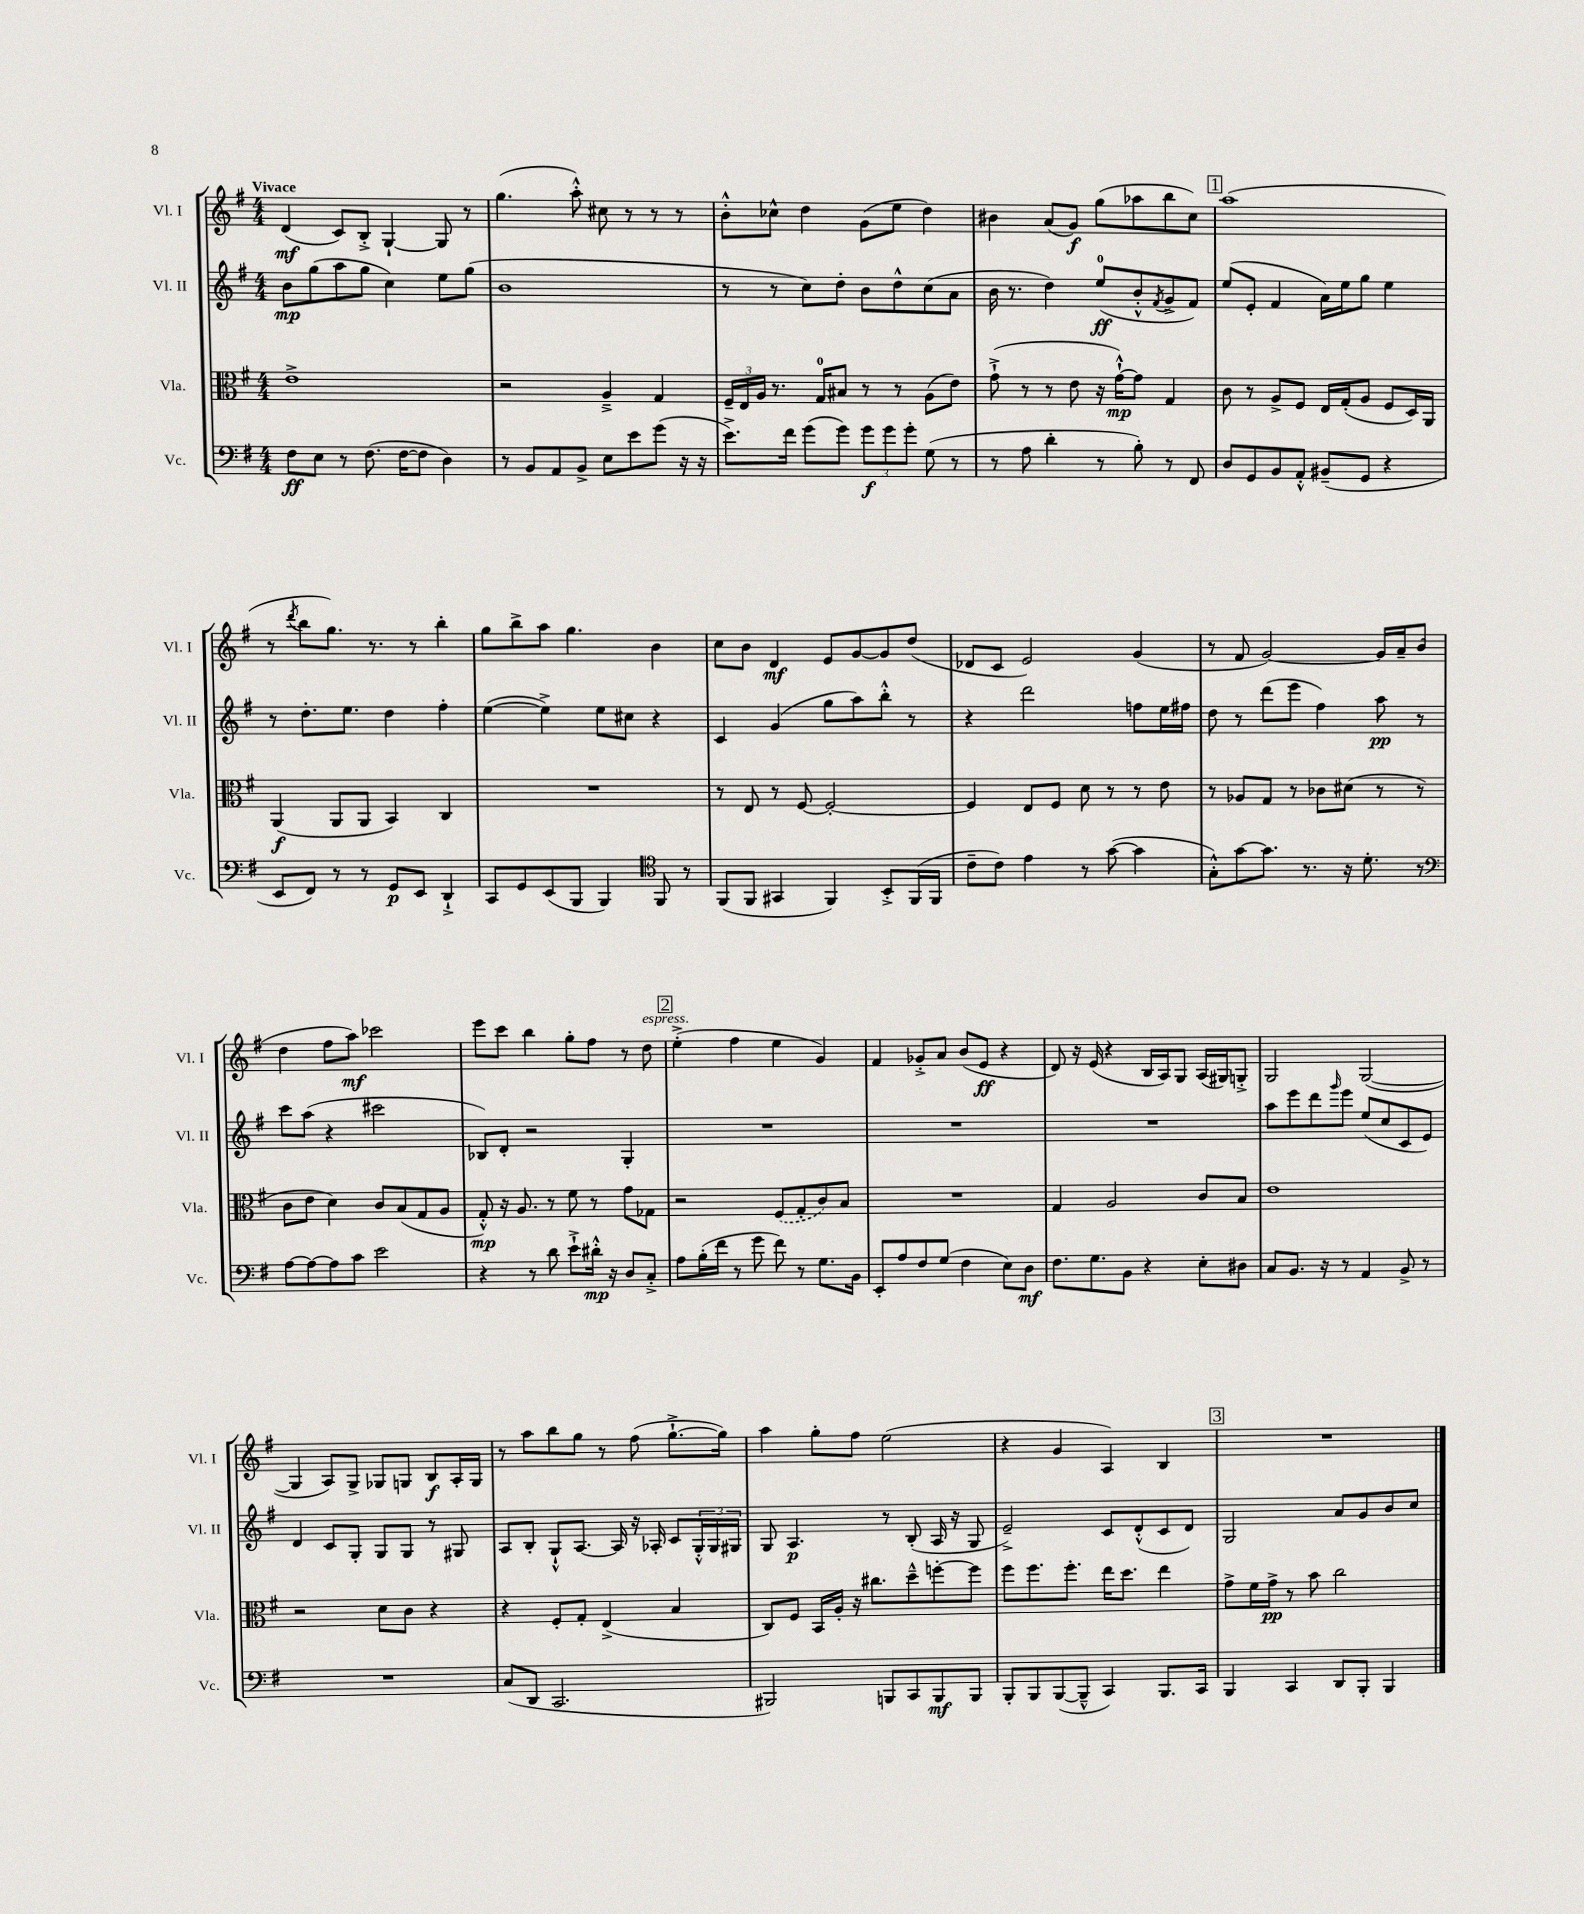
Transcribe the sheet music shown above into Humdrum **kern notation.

**kern	**dynam	**kern	**dynam	**kern	**dynam	**kern	**dynam
*part4	*part4	*part3	*part3	*part2	*part2	*part1	*part1
*staff4	*staff4	*staff3	*staff3	*staff2	*staff2	*staff1	*staff1
*I"Vc.	*	*I"Vla.	*	*I"Vl. II	*	*I"Vl. I	*
*I'Vc.	*	*I'Vla.	*	*I'Vl. II	*	*I'Vl. I	*
*clefF4	*	*clefC3	*	*clefG2	*	*clefG2	*
*k[f#]	*	*k[f#]	*	*k[f#]	*	*k[f#]	*
*M4/4	*	*M4/4	*	*M4/4	*	*M4/4	*
=1	=1	=1	=1	=1	=1	=1	=1
!	!	!	!	!	!	!LO:TX:a:B:t=Vivace	!
8F#\L	ff	1e^	.	8b\L	mp	(4d/	mf
8E\J	.	.	.	(8gg\	.	.	.
8r	.	.	.	8aa\	.	8c/L)	.
(8.F#\	.	.	.	8gg\J	.	8B'^/J	.
.	.	.	.	4cc\)	.	[4G`/	.
[16F#\KL	.	.	.	.	.	.	.
8F#\J]	.	.	.	.	.	.	.
4D\)	.	.	.	8ee\L	.	8G/]	.
.	.	.	.	(8gg\J	.	8r	.
=2	=2	=2	=2	=2	=2	=2	=2
8r	.	2r	.	1b	.	(4.gg\	.
8BB/L	.	.	.	.	.	.	.
8AA/	.	.	.	.	.	.	.
8BB^/J	.	.	.	.	.	8aa'^^\)	.
8E\L	.	4A~^/	.	.	.	8cc#X\	.
8e\	.	.	.	.	.	8r	.
(8g\J	.	4G/	.	.	.	8r	.
16r	.	.	.	.	.	8r	.
16r	.	.	.	.	.	.	.
=3	=3	=3	=3	=3	=3	=3	=3
8.e^\L)	.	24F#~/LL	.	8r	.	8b'^^\L	.
.	.	24E/	.	.	.	.	.
.	.	24A/JJ	.	.	.	.	.
.	.	8.r	.	8r	.	8cc-X^^\J	.
16f#\Jk	.	.	.	.	.	.	.
(8g\L	.	.	.	8cc\L)	.	4dd\	.
.	.	16G/KL	.	.	.	.	.
8g\J)	.	8B#X/J	.	8dd'\J	.	.	.
12g\L	f	8r	.	8b\L	.	(8g\L	.
12g\	.	.	.	.	.	.	.
.	.	8r	.	8dd^^\	.	8ee\J	.
12g'\J	.	.	.	.	.	.	.
(8G\	.	(8A\L	.	(8cc\	.	4dd\)	.
8r	.	8e\J)	.	8a\J	.	.	.
=4	=4	=4	=4	=4	=4	=4	=4
8r	.	(8g`^\	.	16b\	.	4b#X\	.
.	.	.	.	8.r	.	.	.
8A\	.	8r	.	.	.	.	.
4d'\	.	8r	.	4dd\)	.	(8a/L	.
.	.	8e\	.	.	.	8g/J)	f
8r	.	16r	.	(8ee/L	ff	(8gg\L	.
.	.	[16g`^^\KL)	mp	.	.	.	.
8B'\)	.	8g\J]	.	8b'^^/	.	8aa-X\	.
.	.	.	.	8qf#/	.	.	.
8r	.	4G/	.	8g^/	.	8bb\	.
8FF#/	.	.	.	8f#/J)	.	8cc\J)	.
!!LO:REH:place=s1:t=1
=5	=5	=5	=5	=5	=5	=5	=5
8D/L	.	8c\	.	(8ee/L	.	(1aa	.
8GG/	.	8r	.	8e'/J	.	.	.
8BB/	.	8A^/L	.	4f#/	.	.	.
8AA'^^/J	.	8F#/J	.	.	.	.	.
(8BB#X~/L	.	16E/LL	.	16a\LL)	.	.	.
.	.	(16G'/J	.	16ee\J	.	.	.
8GG/J	.	8A/J	.	8gg\J	.	.	.
4r	.	8F#/L	.	4ee\	.	.	.
.	.	16D/L)	.	.	.	.	.
.	.	16AA/JJ	.	.	.	.	.
!!LO:LB:g=z
=6	=6	=6	=6	=6	=6	=6	=6
8EE/L	.	(4AA/	f	8r	.	8r	.
.	.	.	.	.	.	8qddd/	.
8FF#/J)	.	.	.	8.dd'\L	.	8bb\L	.
8r	.	8AA/L	.	.	.	8.gg\J)	.
.	.	.	.	8.ee\J	.	.	.
8r	.	8AA/J	.	.	.	.	.
.	.	.	.	.	.	8.r	.
8GG/L	p	4BB/)	.	4dd\	.	.	.
8EE/J	.	.	.	.	.	8r	.
4DD`^/	.	4C/	.	4ff#'\	.	4bb'\	.
=7	=7	=7	=7	=7	=7	=7	=7
8CC/L	.	1r	.	([4ee\	.	8gg\L	.
8GG/	.	.	.	.	.	8bb^\	.
(8EE/	.	.	.	4ee^\])	.	8aa\J	.
8BBB/J	.	.	.	.	.	4.gg\	.
4BBB/)	.	.	.	8ee\L	.	.	.
.	.	.	.	8cc#X\J	.	.	.
*clefC4	*	*	*	*	*	*	*
8FF#/	.	.	.	4r	.	4b\	.
8r	.	.	.	.	.	.	.
=8	=8	=8	=8	=8	=8	=8	=8
(8FF#/L	.	8r	.	4c/	.	8cc\L	.
8FF#/J	.	8E/	.	.	.	8b\J	.
4GG#X/	.	8r	.	(4g/	.	4d/	mf
.	.	[8F#/	.	.	.	.	.
4FF#/)	.	2F#'/_	.	8gg\L	.	8e/L	.
.	.	.	.	8aa\)	.	[8g/	.
8BB'^/L	.	.	.	8bb'^^\J	.	8g/]	.
(16FF#/L	.	.	.	8r	.	(8dd/J	.
16FF#/JJ	.	.	.	.	.	.	.
=9	=9	=9	=9	=9	=9	=9	=9
8c~\L	.	4F#/]	.	4r	.	8d-X/L	.
8c\J)	.	.	.	.	.	8c/J	.
4e\	.	8E/L	.	2ddd\	.	2e/)	.
.	.	8F#/J	.	.	.	.	.
8r	.	8d\	.	.	.	.	.
([8g\	.	8r	.	.	.	.	.
4g\]	.	8r	.	8ffn\L	.	(4g/	.
.	.	8e\	.	16ee\L	.	.	.
.	.	.	.	16ff#X\JJ	.	.	.
=10	=10	=10	=10	=10	=10	=10	=10
8G'^^\L)	.	8r	.	8dd\	.	8r	.
[8g\	.	8A-X/L	.	8r	.	8f#/	.
8.g\J]	.	8G/J	.	(8ddd\L	.	[2g/)	.
.	.	8r	.	8eee\J	.	.	.
8.r	.	.	.	.	.	.	.
.	.	8c-X\L	.	4ff#\)	.	.	.
16r	.	(8d#X\J	.	.	.	.	.
8.d'\	.	.	.	.	.	.	.
.	.	8r	.	8aa\	pp	16g/LL]	.
.	.	.	.	.	.	16a~/J	.
8r	.	8r	.	8r	.	(8b/J	.
!!LO:LB:g=z
=11	=11	=11	=11	=11	=11	=11	=11
*clefF4	*	*	*	*	*	*	*
[8A\L	.	8c\L	.	8ccc\L	.	4dd\	.
8A\_	.	8e\J	.	(8aa\J	.	.	.
8A\]	.	4d\)	.	4r	.	8ff#\L	.
8c\J	.	.	.	.	.	8aa\J)	mf
2e\	.	8c/L	.	2ccc#X\	.	2ccc-X\	.
.	.	(8B/	.	.	.	.	.
.	.	8G/	.	.	.	.	.
.	.	8A/J	.	.	.	.	.
=12	=12	=12	=12	=12	=12	=12	=12
4r	.	8G'^^/)	mp	8B-X/L)	.	8eee\L	.
.	.	16r	.	8d'/J	.	8ccc\J	.
.	.	8.A/	.	.	.	.	.
8r	.	.	.	2r	.	4bb\	.
8d\	.	8r	.	.	.	.	.
8e`^\L	.	8f#\	.	.	.	8gg'\L	.
16d#X'^^\Jk	mp	8r	.	.	.	8ff#\J	.
16r	.	.	.	.	.	.	.
8D/L	.	8g\L	.	4G'/	.	8r	.
!	!	!	!	!	!	!LO:TX:a:i:t=espress.	!
8C'^/J	.	8G-X\J	.	.	.	8dd\	.
!!LO:REH:place=s1:t=2
=13	=13	=13	=13	=13	=13	=13	=13
8A\L	.	2r	.	1r	.	(4ee'^\	.
(16B'\L	.	.	.	.	.	.	.
16f#\JJ	.	.	.	.	.	.	.
8r	.	.	.	.	.	4ff#\	.
8g\	.	.	.	.	.	.	.
8f#\)	.	(8F#/L	.	.	.	4ee\	.
8r	.	8G'/	.	.	.	.	.
8.G\L	.	8c/)	.	.	.	4g/)	.
.	.	8B/J	.	.	.	.	.
16BB\Jk	.	.	.	.	.	.	.
=14	=14	=14	=14	=14	=14	=14	=14
8EE'/L	.	1r	.	1r	.	4f#/	.
8A/	.	.	.	.	.	.	.
8F#/	.	.	.	.	.	8g-X'^/L	.
(8G/J	.	.	.	.	.	8a/J	.
4F#\	.	.	.	.	.	(8b/L	.
.	.	.	.	.	.	8e/J	ff
8E\L)	.	.	.	.	.	4r	.
8D\J	mf	.	.	.	.	.	.
=15	=15	=15	=15	=15	=15	=15	=15
8.F#\L	.	4G/	.	1r	.	8d/)	.
.	.	.	.	.	.	16r	.
8.G\	.	.	.	.	.	(16e/	.
.	.	2A/	.	.	.	4r	.
8BB\J	.	.	.	.	.	.	.
4r	.	.	.	.	.	16B/LL	.
.	.	.	.	.	.	16A/J)	.
.	.	.	.	.	.	8G/J	.
8E'\L	.	8c/L	.	.	.	(16A/LL	.
.	.	.	.	.	.	16G#X/J)	.
8D#X\J	.	8B/J	.	.	.	8Gn'^/J	.
=16	=16	=16	=16	=16	=16	=16	=16
8C/L	.	1e	.	8aa\L	.	2G/	.
8.BB/J	.	.	.	8eee\	.	.	.
.	.	.	.	8ddd\	.	.	.
16r	.	.	.	.	.	.	.
.	.	.	.	16qqggg/	.	.	.
8r	.	.	.	8eee\J	.	.	.
4AA/	.	.	.	(8ee/L	.	([2G/	.
.	.	.	.	8cc/	.	.	.
8BB^/	.	.	.	8c/	.	.	.
8r	.	.	.	8e/J)	.	.	.
!!LO:LB:g=z
=17	=17	=17	=17	=17	=17	=17	=17
1r	.	2r	.	4d/	.	4G/]	.
.	.	.	.	8c/L	.	8A/L)	.
.	.	.	.	8G'/J	.	8G^/J	.
.	.	8d\L	.	8G/L	.	8G-X/L	.
.	.	8c\J	.	8G/J	.	8Gn/J	.
.	.	4r	.	8r	.	8B/L	f
.	.	.	.	8G#X/	.	16A'/L	.
.	.	.	.	.	.	16G/JJ	.
=18	=18	=18	=18	=18	=18	=18	=18
(8C/L	.	4r	.	8A/L	.	8r	.
8DD/J	.	.	.	8B'/J	.	8aa\L	.
2.CC/	.	8F#'/L	.	8G`^^/L	.	8bb\	.
.	.	8G'/J	.	[8.A/J	.	8gg\J	.
.	.	(4E^/	.	.	.	8r	.
.	.	.	.	16A/]	.	.	.
.	.	.	.	16r	.	(8ff#\	.
.	.	.	.	16A-X'/	.	.	.
.	.	4B/	.	8c/L	.	[8.gg`^\L	.
.	.	.	.	24G'^^/L	.	.	.
.	.	.	.	24G/	.	.	.
.	.	.	.	.	.	16gg\Jk])	.
.	.	.	.	24G#X/JJ	.	.	.
=19	=19	=19	=19	=19	=19	=19	=19
2BBB#X/)	.	8C/L)	.	8G/	.	4aa\	.
.	.	8F#/J	.	4.A/	p	.	.
.	.	16BB/LL	.	.	.	8gg'\L	.
.	.	16A'/JJ	.	.	.	.	.
.	.	16r	.	.	.	8ff#\J	.
.	.	8.cc#X\L	.	.	.	.	.
8BBBn/L	.	.	.	8r	.	(2ee\	.
8CC/	.	8dd~^^\	.	(8B'/	.	.	.
8BBB/	mf	[8ffn'\	.	16A/	.	.	.
.	.	.	.	16r	.	.	.
8BBB/J	.	8ff\J]	.	8G/	.	.	.
=20	=20	=20	=20	=20	=20	=20	=20
8BBB'/L	.	8ff#\L	.	2e~^/)	.	4r	.
8BBB/	.	8.ff#\	.	.	.	.	.
([8BBB/	.	.	.	.	.	4g/	.
.	.	8.ff#'\J	.	.	.	.	.
8BBB~^^/J]	.	.	.	.	.	.	.
4CC/)	.	16ee\KL	.	8c/L	.	4A/)	.
.	.	8.dd\J	.	.	.	.	.
.	.	.	.	(8d'^^/	.	.	.
8.BBB/L	.	4ee\	.	8c/	.	4B/	.
.	.	.	.	8d/J)	.	.	.
16CC/Jk	.	.	.	.	.	.	.
!!LO:REH:place=s1:t=3
=21	=21	=21	=21	=21	=21	=21	=21
4BBB/	.	8g^\L	.	2G/	.	1r	.
.	.	16f#\L	.	.	.	.	.
.	.	16g^\JJ	pp	.	.	.	.
4CC/	.	8r	.	.	.	.	.
.	.	8b\	.	.	.	.	.
8DD/L	.	2cc\	.	8a/L	.	.	.
8BBB'/J	.	.	.	8g/	.	.	.
4BBB/	.	.	.	8b/	.	.	.
.	.	.	.	8cc/J	.	.	.
==	==	==	==	==	==	==	==
*-	*-	*-	*-	*-	*-	*-	*-
